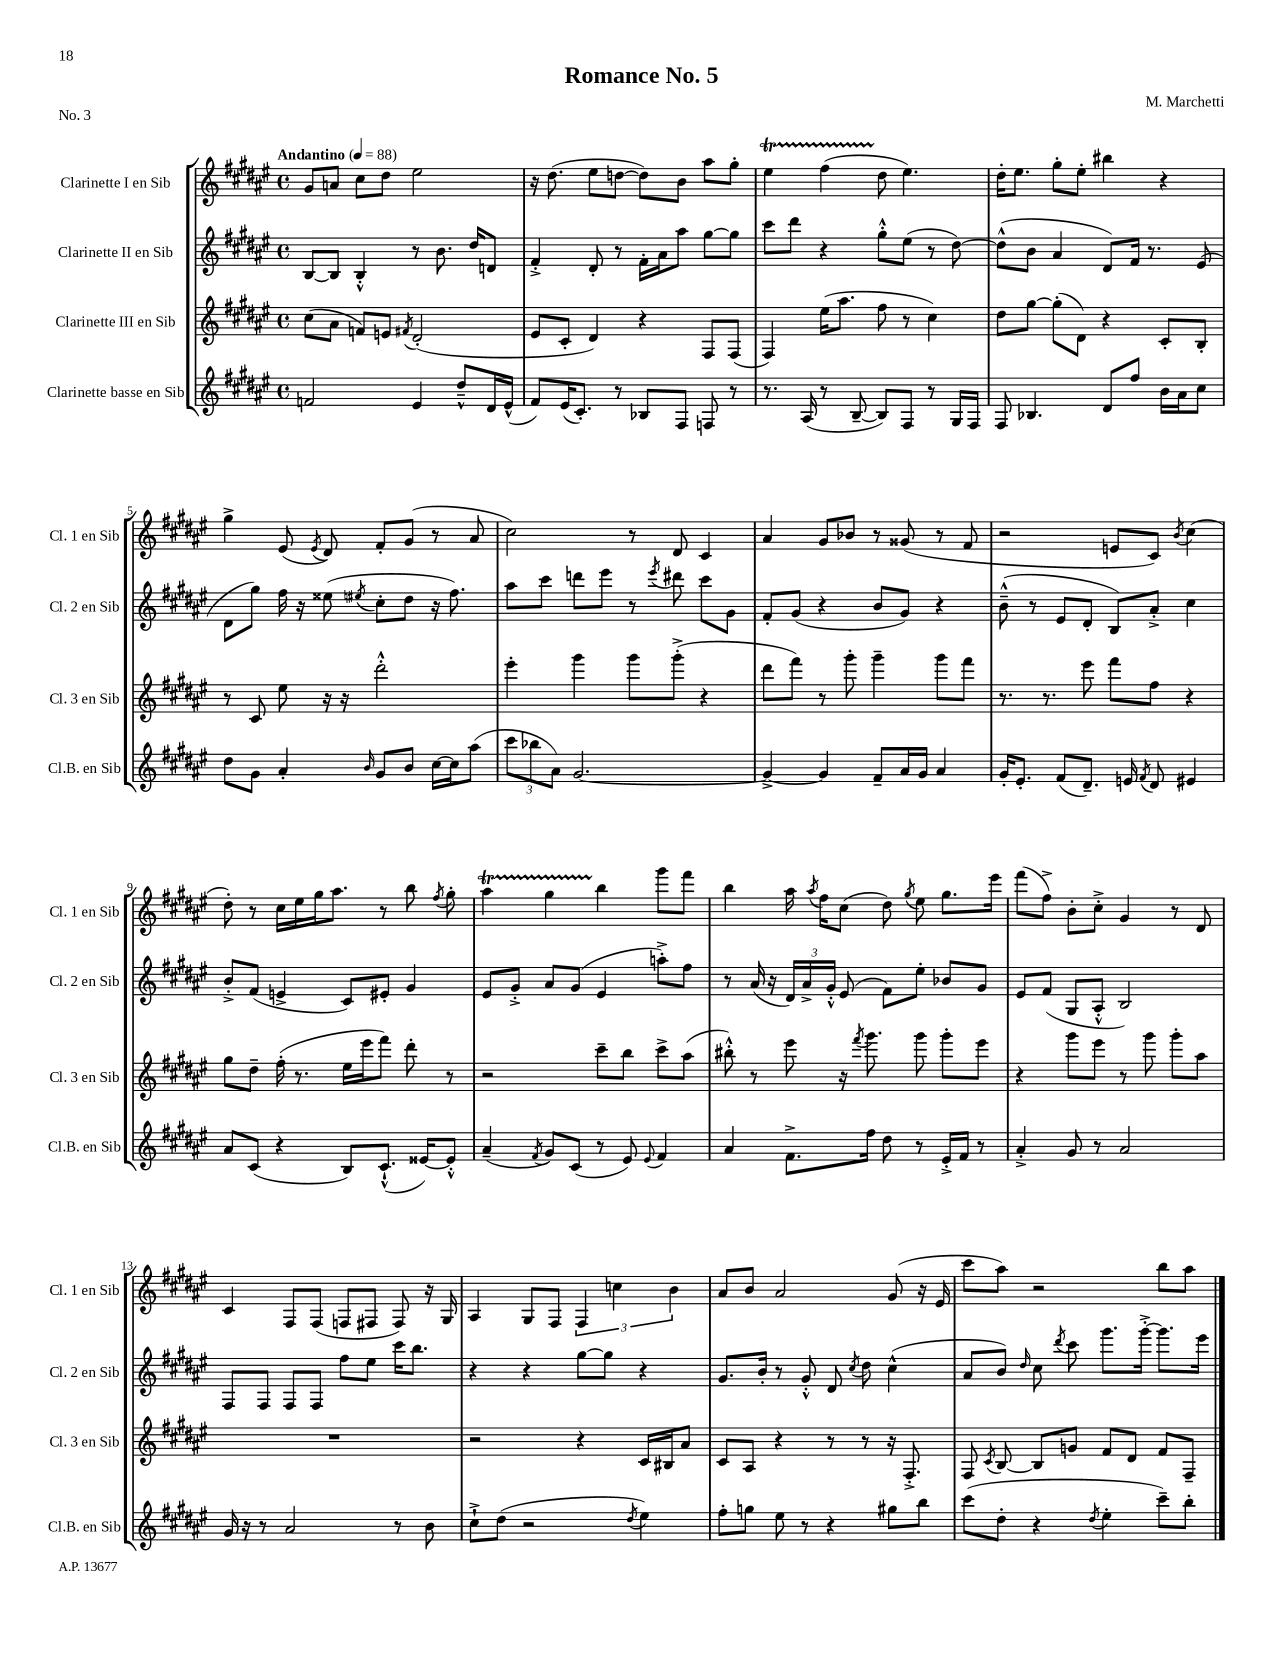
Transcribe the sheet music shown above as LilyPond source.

\header { title = "Romance No. 5" composer = "M. Marchetti" piece = "No. 3" }
<<
\new StaffGroup <<
\new Staff = "s0" \with { instrumentName = "Clarinette I en Sib" shortInstrumentName = "Cl. 1 en Sib" } {
    \clef treble \key fis \major \defaultTimeSignature \time 4/4 \tempo "Andantino" 4 = 88
    \autoBeamOff gis'8[ a'8] cis''8[ dis''8] eis''2 |
    r16 dis''8.( eis''8[ d''8]~ d''8[) b'8] ais''8[ gis''8]-. |
    eis''4\startTrillSpan fis''4( dis''8\stopTrillSpan eis''4.) |
    dis''16[-. eis''8.] gis''8[-. eis''8]-. bis''4 r4 |
    gis''4-> eis'8( \acciaccatura { eis'8 } dis'8) fis'8[-. gis'8]( r8 ais'8 |
    cis''2) r8 dis'8 cis'4 |
    ais'4 gis'8[ bes'8] r8 gisis'8( r8 fis'8 |
    r2 e'8[ cis'8]) \acciaccatura { b'8 } cis''4( |
    dis''8-.) r8 cis''16[ eis''16 gis''16 ais''8.] r8 b''8 \acciaccatura { fis''8 } gis''8-. |
    ais''4\startTrillSpan gis''4 b''4\stopTrillSpan gis'''8[ fis'''8] |
    b''4 ais''16 \acciaccatura { ais''8 } fis''16[ cis''8]( dis''8) \acciaccatura { gis''8 } eis''8 gis''8.[ eis'''16] |
    fis'''8[( fis''8]->) b'8[-. cis''8]-.-> gis'4 r8 dis'8 |
    cis'4 fis8[ fis8]( f8[ fis8] fis8) r16 gis16 |
    ais4 gis8[ fis8] \tuplet 3/2 { fis4 c''4 b'4 } |
    ais'8[ b'8] ais'2 gis'8( r16 eis'16 |
    cis'''8[ ais''8]) r2 b''8[ ais''8] \bar "|." |
}
\new Staff = "s1" \with { instrumentName = "Clarinette II en Sib" shortInstrumentName = "Cl. 2 en Sib" } {
    \clef treble \key fis \major \defaultTimeSignature \time 4/4
    \autoBeamOff b8[~ b8] b4-.-^ r8 b'8. dis''16[ d'8] |
    fis'4-.-> dis'8-. r8 fis'16[-. ais'16 ais''8] gis''8[~ gis''8] |
    cis'''8[ dis'''8] r4 gis''8[-.-^ eis''8]( r8 dis''8~) |
    dis''8[-^( b'8] ais'4 dis'8[) fis'16] r8. eis'8( |
    dis'8[ gis''8]) fis''16 r16 eisis''8( \acciaccatura { eis''8 } cis''8[-. dis''8] r16 fis''8.) |
    ais''8[ cis'''8] d'''8[ eis'''8] r8 \acciaccatura { eis'''8 } dis'''8 cis'''8[ gis'8] |
    fis'8[-. gis'8]( r4 b'8[ gis'8]) r4 |
    b'8---^( r8 eis'8[ dis'8]-. b8[) ais'8]-.-> cis''4 |
    b'8[-.-> fis'8]( e'4-> cis'8[) eis'8]-. gis'4 |
    eis'8[ gis'8]-.-> ais'8[ gis'8]( eis'4 a''8[-.->) fis''8] |
    r8 ais'16( r16 \tuplet 3/2 { dis'16[) ais'16-> gis'16]-.-^ } eis'8( fis'8[) eis''8]-. bes'8[ gis'8] |
    eis'8[ fis'8]( gis8[ ais8]-.-^ b2) |
    fis8[ fis8] fis8[ fis8] fis''8[ eis''8] cis'''16[ b''8.] |
    r4 r4 gis''8[~ gis''8] r4 |
    gis'8.[ b'16]-. r8 gis'8-.-^ dis'8 \acciaccatura { cis''8 } dis''8 cis''4-^( |
    ais'8[ b'8]) \grace { dis''16 } cis''8 \acciaccatura { dis'''8 } cis'''8 gis'''8.[ gis'''16]~-.-> gis'''8.[ eis'''16] \bar "|." |
}
\new Staff = "s2" \with { instrumentName = "Clarinette III en Sib" shortInstrumentName = "Cl. 3 en Sib" } {
    \clef treble \key fis \major \defaultTimeSignature \time 4/4
    \autoBeamOff cis''8[( ais'8] f'8[) e'8] \acciaccatura { fis'8 } dis'2-.( |
    eis'8[ cis'8]-. dis'4) r4 fis8[ fis8]( |
    fis4) eis''16[( ais''8.] fis''8 r8 cis''4) |
    dis''8[ gis''8]~ gis''8[-.( dis'8]) r4 cis'8[-. b8]-. |
    r8 cis'8 eis''8 r16 r16 dis'''2-.-^ |
    eis'''4-. gis'''4 gis'''8[ gis'''8]-.->( r4 |
    dis'''8[ fis'''8]) r8 gis'''8-. gis'''4-- gis'''8[ fis'''8] |
    r8. r8. eis'''8 fis'''8[ fis''8] r4 |
    gis''8[ dis''8]-- fis''16-.( r8. eis''16[ eis'''16 fis'''8]) dis'''8-. r8 |
    r2 cis'''8[-- b''8] cis'''8[-> ais''8]( |
    bis''8-.-^) r8 eis'''8 r16 \acciaccatura { fis'''8 } gis'''8. gis'''8 gis'''8[-. eis'''8] |
    r4 gis'''8[ eis'''8] r8 gis'''8 gis'''8[-. ais''8] |
    R1 |
    r2 r4 cis'16[ bis16 ais'8] |
    cis'8[ ais8] r4 r8 r8 r16 fis8.-.-> |
    fis8 \acciaccatura { cis'8 } b8~ b8[ g'8] fis'8[ dis'8] fis'8[ fis8]-- \bar "|." |
}
\new Staff = "s3" \with { instrumentName = "Clarinette basse en Sib" shortInstrumentName = "Cl.B. en Sib" } {
    \clef treble \key fis \major \defaultTimeSignature \time 4/4
    \autoBeamOff f'2 eis'4 dis''8[---^ dis'16 eis'16]-^( |
    fis'8[) eis'16( cis'8.]-.) r8 bes8[ fis8] f8 r8 |
    r8. ais16( r8 b8~-- b8[) fis8] r8 gis16[ fis16] |
    fis8 bes4. dis'8[ fis''8] b'16[ ais'16 cis''8] |
    dis''8[ gis'8] ais'4-. \grace { b'16 } gis'8[ b'8] cis''16[~ cis''16 ais''8]( |
    \tuplet 3/2 { cis'''8[ bes''8 ais'8]) } gis'2.~ |
    gis'4~-> gis'4 fis'8[-- ais'16 gis'16] ais'4 |
    gis'16[-. eis'8.]-. fis'8[( dis'8.]--) e'16 \acciaccatura { fis'8 } dis'8 eis'4 |
    ais'8[ cis'8]( r4 b8[) cis'8.]-!-^( eisis'16[~) eisis'8]-.-^ |
    ais'4--( \acciaccatura { fis'8 } gis'8[) cis'8]( r8 eis'8) \appoggiatura { eis'8 } fis'4 |
    ais'4 fis'8.[-> fis''16] dis''8 r8 eis'16[-.-> fis'16] r8 |
    ais'4-.-> gis'8 r8 ais'2 |
    gis'16 r16 r8 ais'2 r8 b'8 |
    cis''8[-!-> dis''8]( r2 \acciaccatura { dis''8 } eis''4) |
    fis''8[-. g''8] eis''8 r8 r4 gis''8[ b''8] |
    cis'''8[( dis''8]-. r4 \acciaccatura { dis''8 } eis''4-. cis'''8[--) b''8]-. \bar "|." |
}
>>
>>
